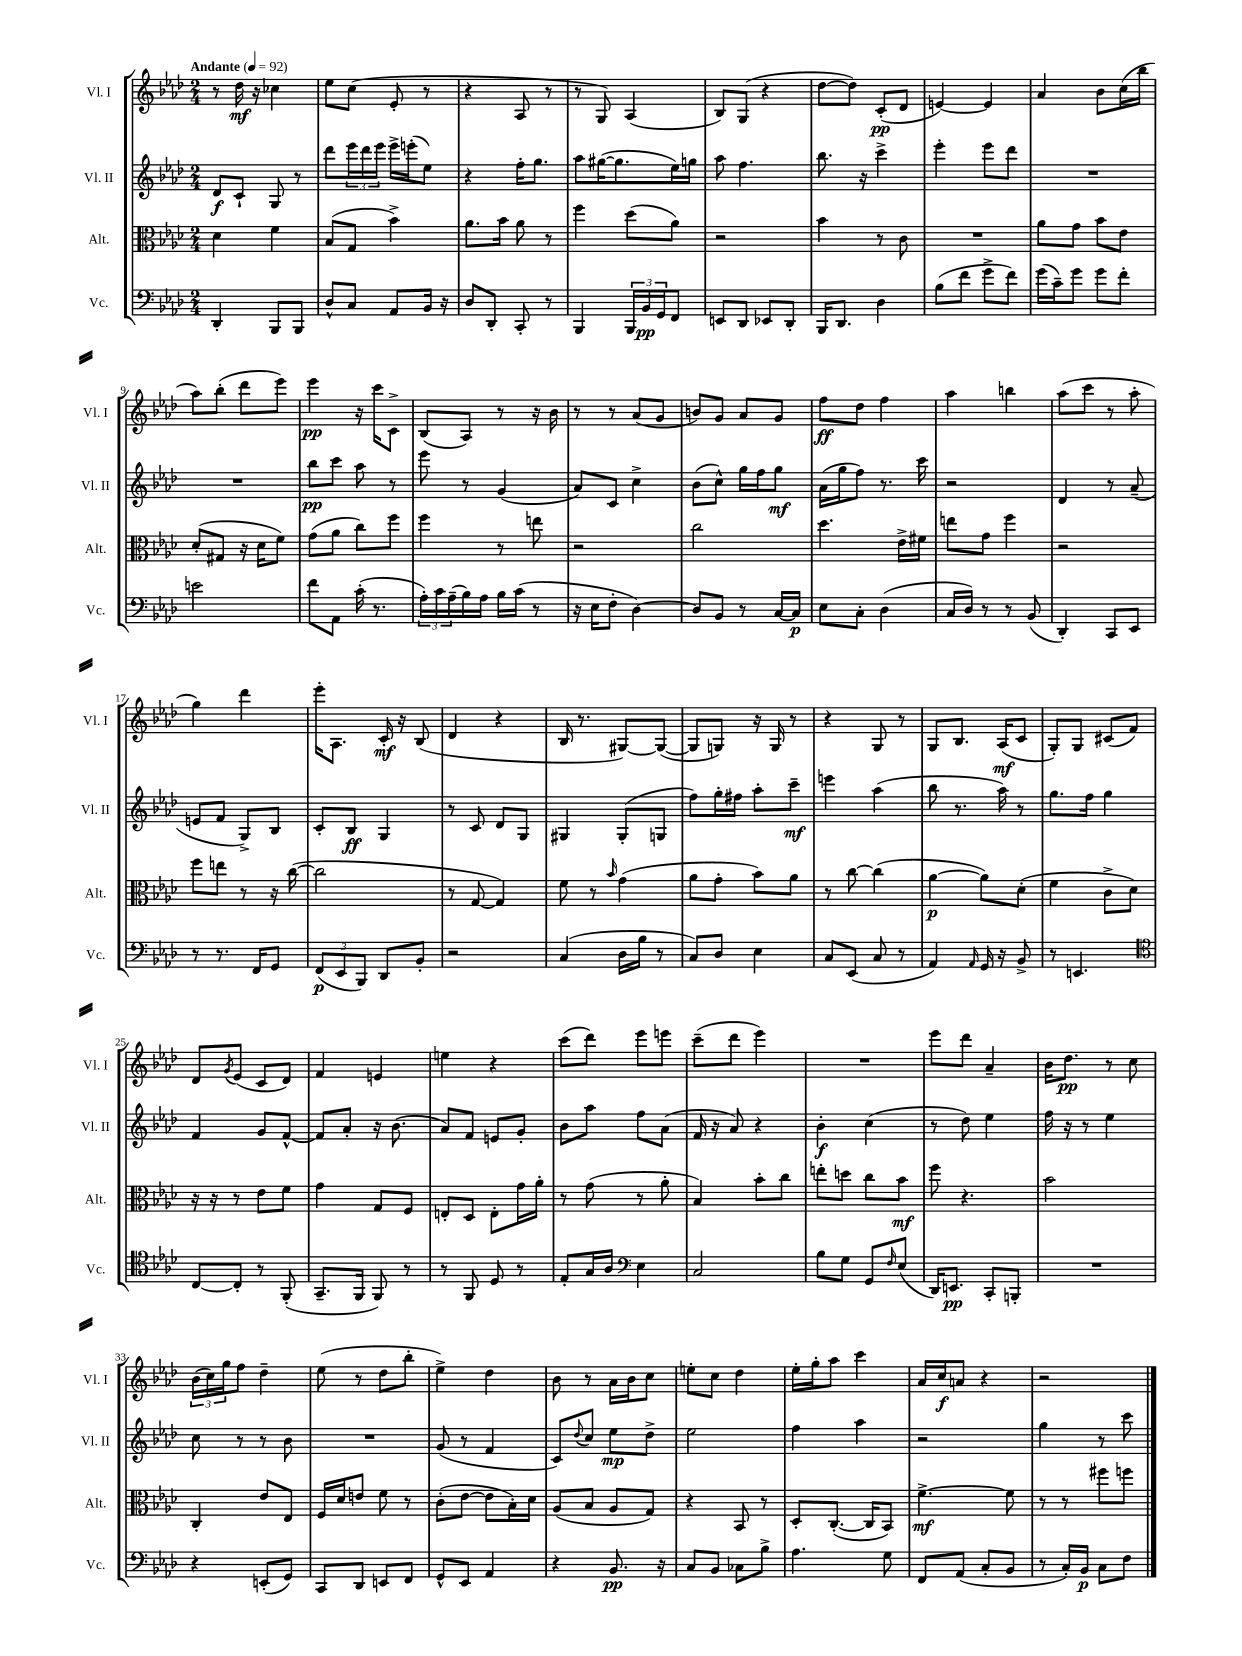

**kern	**dynam	**kern	**dynam	**kern	**dynam	**kern	**dynam
*part4	*part4	*part3	*part3	*part2	*part2	*part1	*part1
*staff4	*staff4	*staff3	*staff3	*staff2	*staff2	*staff1	*staff1
*I"Vc.	*	*I"Alt.	*	*I"Vl. II	*	*I"Vl. I	*
*I'Vc.	*	*I'Alt.	*	*I'Vl. II	*	*I'Vl. I	*
*clefF4	*	*clefC3	*	*clefG2	*	*clefG2	*
*k[b-e-a-d-]	*	*k[b-e-a-d-]	*	*k[b-e-a-d-]	*	*k[b-e-a-d-]	*
*M2/4	*	*M2/4	*	*M2/4	*	*M2/4	*
*MM92	*	*MM92	*	*MM92	*	*MM92	*
=1	=1	=1	=1	=1	=1	=1	=1
!	!	!	!	!	!	!LO:TX:a:B:t=Andante	!
4DD-'/	.	4d-\	.	8d-/L	f	8r	.
.	.	.	.	8c`/J	.	16dd-\	mf
.	.	.	.	.	.	16r	.
8BBB-/L	.	4f\	.	8G/	.	4cc-X\	.
8BBB-/J	.	.	.	8r	.	.	.
=2	=2	=2	=2	=2	=2	=2	=2
8D-^^/L	.	(8B-/L	.	8ddd-\L	.	8ee-\L	.
8C/J	.	8G/J	.	24eee-\L	.	(8cc\J	.
.	.	.	.	24ddd-\	.	.	.
.	.	.	.	24eee-\JJ	.	.	.
8AA-/L	.	4b-^\)	.	16eee-^\LL	.	8e-'/	.
.	.	.	.	(16eeen'\J	.	.	.
16BB-/Jk	.	.	.	8ee-\J)	.	8r	.
16r	.	.	.	.	.	.	.
=3	=3	=3	=3	=3	=3	=3	=3
8D-/L	.	8.a-\L	.	4r	.	4r	.
8DD-'/J	.	.	.	.	.	.	.
.	.	16b-\Jk	.	.	.	.	.
8CC'/	.	8a-\	.	16ff'\KL	.	8A-/	.
.	.	.	.	8.gg\J	.	.	.
8r	.	8r	.	.	.	8r	.
=4	=4	=4	=4	=4	=4	=4	=4
4BBB-/	.	4ff\	.	8aa-\L	.	8r	.
.	.	.	.	([16gg#X\K	.	8G/)	.
.	.	.	.	8.gg#\]	.	.	.
24BBB-/LL	.	(8dd-\L	.	.	.	(4A-/	.
24BB-/	pp	.	.	.	.	.	.
24GG/J	.	.	.	.	.	.	.
8FF/J	.	8a-\J)	.	16ee-\L)	.	.	.
.	.	.	.	16ggn\JJ	.	.	.
=5	=5	=5	=5	=5	=5	=5	=5
8EEn/L	.	2r	.	8aa-\	.	8B-/L)	.
8DD-/J	.	.	.	4.ff\	.	(8G/J	.
8EE-X/L	.	.	.	.	.	4r	.
8DD-'/J	.	.	.	.	.	.	.
=6	=6	=6	=6	=6	=6	=6	=6
16BBB-/KL	.	4b-\	.	8.bb-\	.	[8dd-\L	.
8.DD-/J	.	.	.	.	.	.	.
.	.	.	.	.	.	8dd-\J])	.
.	.	.	.	16r	.	.	.
4D-\	.	8r	.	4ccc^\	.	(8c'/L	pp
.	.	8c\	.	.	.	8d-/J	.
=7	=7	=7	=7	=7	=7	=7	=7
(8B-\L	.	2r	.	4eee-'\	.	[4en/)	.
8f\J	.	.	.	.	.	.	.
8g^\L	.	.	.	8eee-\L	.	4e/]	.
8f\J)	.	.	.	8ddd-\J	.	.	.
=8	=8	=8	=8	=8	=8	=8	=8
(16g\LL	.	8a-\L	.	2r	.	4a-/	.
16c~\J)	.	.	.	.	.	.	.
8g\J	.	8g\J	.	.	.	.	.
8g\L	.	8b-\L	.	.	.	8b-\L	.
8f'\J	.	8e-\J	.	.	.	(16cc\L	.
.	.	.	.	.	.	16bb-\JJ	.
!!LO:LB:g=z
=9	=9	=9	=9	=9	=9	=9	=9
2en\	.	(8d-'/L	.	2r	.	8aa-\L)	.
.	.	8G#X/J	.	.	.	(8bb-'\J	.
.	.	16r	.	.	.	8ddd-\L	.
.	.	16d-\KL	.	.	.	.	.
.	.	8f\J)	.	.	.	8eee-\J)	.
=10	=10	=10	=10	=10	=10	=10	=10
8f\L	.	(8g\L	.	8bb-\L	pp	4eee-\	pp
8AA-\J	.	8a-\J	.	8ccc\J	.	.	.
(16c'\	.	8cc\L)	.	8aa-\	.	16r	.
8.r	.	.	.	.	.	16ccc\KL	.
.	.	8ff\J	.	8r	.	8c^\J	.
=11	=11	=11	=11	=11	=11	=11	=11
24A-'\LL)	.	4ff\	.	8eee-\	.	(8B-/L	.
24c\	.	.	.	.	.	.	.
(24A-~\	.	.	.	.	.	.	.
16B-\)	.	.	.	8r	.	8A-/J)	.
16A-\JJ	.	.	.	.	.	.	.
16B-\LL	.	8r	.	(4g/	.	8r	.
(16c\JJ	.	.	.	.	.	.	.
8r	.	8een\	.	.	.	16r	.
.	.	.	.	.	.	16b-\	.
=12	=12	=12	=12	=12	=12	=12	=12
16r	.	2r	.	8a-/L)	.	8r	.
16E-\KL	.	.	.	.	.	.	.
8F'\J	.	.	.	8c/J	.	8r	.
[4D-\)	.	.	.	4cc^\	.	(8a-/L	.
.	.	.	.	.	.	8g/J	.
=13	=13	=13	=13	=13	=13	=13	=13
8D-/L]	.	2cc\	.	(8b-\L	.	8bn/L)	.
8BB-/J	.	.	.	8cc^^\J)	.	8g/J	.
8r	.	.	.	16gg\LL	.	8a-/L	.
.	.	.	.	16ff\J	.	.	.
[16C/LL	.	.	.	8gg\J	mf	8g/J	.
16C/JJ]	p	.	.	.	.	.	.
=14	=14	=14	=14	=14	=14	=14	=14
8E-\L	.	4.dd-\	.	(16a-\LL	.	8ff\L	ff
.	.	.	.	16gg\J	.	.	.
8C'\J	.	.	.	8ff\J)	.	8dd-\J	.
(4D-\	.	.	.	8.r	.	4ff\	.
.	.	16e-^\LL	.	.	.	.	.
.	.	16f#X\JJ	.	16ccc\	.	.	.
=15	=15	=15	=15	=15	=15	=15	=15
16C/LL	.	8een\L	.	2r	.	4aa-\	.
16D-/JJ)	.	.	.	.	.	.	.
8r	.	8g\J	.	.	.	.	.
8r	.	4ff\	.	.	.	4bbn\	.
(8BB-/	.	.	.	.	.	.	.
=16	=16	=16	=16	=16	=16	=16	=16
4DD-'/)	.	2r	.	4d-/	.	(8aa-\L	.
.	.	.	.	.	.	8ccc\J	.
8CC/L	.	.	.	8r	.	8r	.
8EE-/J	.	.	.	(8a-~/	.	8aa-'\	.
!!LO:LB:g=z
=17	=17	=17	=17	=17	=17	=17	=17
8r	.	8ff\L	.	8en/L	.	4gg\)	.
8.r	.	8een\J	.	8f/J	.	.	.
.	.	8r	.	8G^/L)	.	4ddd-\	.
16FF/KL	.	.	.	.	.	.	.
8GG/J	.	16r	.	8B-/J	.	.	.
.	.	([16cc\	.	.	.	.	.
=18	=18	=18	=18	=18	=18	=18	=18
(12FF/L	p	2cc\]	.	8c'/L	.	16eee-'\KL	.
.	.	.	.	.	.	8.A-\J	.
12EE-/	.	.	.	.	.	.	.
.	.	.	.	8B-/J	ff	.	.
12BBB-/J)	.	.	.	.	.	.	.
8DD-/L	.	.	.	4G/	.	16c'/	mf
.	.	.	.	.	.	16r	.
8BB-'/J	.	.	.	.	.	(8B-/	.
=19	=19	=19	=19	=19	=19	=19	=19
2r	.	8r	.	8r	.	4d-/	.
.	.	[8G/	.	8c/	.	.	.
.	.	4G/])	.	8d-/L	.	4r	.
.	.	.	.	8G/J	.	.	.
=20	=20	=20	=20	=20	=20	=20	=20
(4C/	.	8f\	.	4G#X/	.	16B-/	.
.	.	.	.	.	.	8.r	.
.	.	8r	.	.	.	.	.
.	.	16qqb-/	.	.	.	.	.
16D-\LL	.	(4g\	.	(8G#'/L	.	[8G#X/L)	.
16B-\JJ	.	.	.	.	.	.	.
8r	.	.	.	8Gn/J	.	(8G#/J_	.
=21	=21	=21	=21	=21	=21	=21	=21
8C/L)	.	8a-\L	.	8ff\L)	.	8G#/L]	.
8D-/J	.	8g'\J	.	16gg'\L	.	8Gn/J)	.
.	.	.	.	16ff#X\JJ	.	.	.
4E-\	.	8b-\L)	.	8aa-'\L	.	16r	.
.	.	.	.	.	.	16G/	.
.	.	8a-\J	.	8ccc~\J	mf	8r	.
=22	=22	=22	=22	=22	=22	=22	=22
8C/L	.	8r	.	4eeen\	.	4r	.
(8EE-/J	.	[8cc\	.	.	.	.	.
8C/	.	(4cc\]	.	(4aa-\	.	8G/	.
8r	.	.	.	.	.	8r	.
=23	=23	=23	=23	=23	=23	=23	=23
4AA-/)	.	[4a-\	p	8bb-\	.	8G/L	.
.	.	.	.	8.r	.	8.B-/J	.
16qqAA-/	.	.	.	.	.	.	.
16GG/	.	8a-\L])	.	.	.	.	.
16r	.	.	.	16aa-\)	.	(16A-/KL	mf
8BB-^/	.	(8d-'\J	.	8r	.	8c/J	.
=24	=24	=24	=24	=24	=24	=24	=24
8r	.	4f\	.	8.gg\L	.	8G'/L)	.
4.EEn/	.	.	.	.	.	8G/J	.
.	.	.	.	16ff\Jk	.	.	.
.	.	8c^\L	.	4gg\	.	(8c#X/L	.
.	.	8d-\J)	.	.	.	8f/J)	.
!!LO:LB:g=z
=25	=25	=25	=25	=25	=25	=25	=25
*clefC4	*	*	*	*	*	*	*
[8C/L	.	16r	.	4f/	.	8d-/L	.
.	.	16r	.	.	.	.	.
.	.	.	.	.	.	8qg/	.
8C'/J]	.	8r	.	.	.	(8e-/J	.
8r	.	8e-\L	.	8g/L	.	8c/L	.
(8FF'/	.	8f\J	.	[8f^^/J	.	8d-/J)	.
=26	=26	=26	=26	=26	=26	=26	=26
8.GG~/L	.	4g\	.	8f/L]	.	4f/	.
.	.	.	.	8a-'/J	.	.	.
16FF/Jk	.	.	.	.	.	.	.
8FF/)	.	8G/L	.	16r	.	4en/	.
.	.	.	.	(8.b-\	.	.	.
8r	.	8F/J	.	.	.	.	.
=27	=27	=27	=27	=27	=27	=27	=27
8r	.	8En'/L	.	8a-/L)	.	4een\	.
8FF/	.	8D-/J	.	8f/J	.	.	.
8D-/	.	8E'\L	.	8en/L	.	4r	.
8r	.	16g\L	.	8g'/J	.	.	.
.	.	16a-'\JJ	.	.	.	.	.
=28	=28	=28	=28	=28	=28	=28	=28
8E-'/L	.	8r	.	8b-\L	.	(8ccc\L	.
16G/L	.	(8g\	.	8aa-\J	.	8ddd-\J)	.
16A-/JJ	.	.	.	.	.	.	.
*clefF4	*	*	*	*	*	*	*
4E-\	.	8r	.	8ff\L	.	8eee-\L	.
.	.	8a-'\	.	(8a-\J	.	8eeen\J	.
=29	=29	=29	=29	=29	=29	=29	=29
2C/	.	4B-/)	.	16f/	.	(8ccc~\L	.
.	.	.	.	16r	.	.	.
.	.	.	.	8a-/)	.	8ddd-\J	.
.	.	8b-'\L	.	4r	.	4eee-\)	.
.	.	8cc\J	.	.	.	.	.
=30	=30	=30	=30	=30	=30	=30	=30
8B-\L	.	8een'\L	.	4b-'\	f	2r	.
8G\J	.	8ddn\J	.	.	.	.	.
8GG/L	.	8cc\L	.	(4cc\	.	.	.
16qqF/	.	.	.	.	.	.	.
(8E-/J	.	8b-\J	mf	.	.	.	.
=31	=31	=31	=31	=31	=31	=31	=31
16DD-/KL)	.	8ff\	.	8r	.	8eee-\L	.
8.EEn/J	pp	.	.	.	.	.	.
.	.	4.r	.	8dd-\)	.	8ddd-\J	.
8CC'/L	.	.	.	4ee-\	.	4a-~/	.
8BBBn'/J	.	.	.	.	.	.	.
=32	=32	=32	=32	=32	=32	=32	=32
2r	.	2b-\	.	16ff\	.	16b-\KL	.
.	.	.	.	16r	.	8.dd-\J	pp
.	.	.	.	8r	.	.	.
.	.	.	.	4ee-\	.	8r	.
.	.	.	.	.	.	8cc\	.
!!LO:LB:g=z
=33	=33	=33	=33	=33	=33	=33	=33
4r	.	4C'/	.	8cc\	.	(24b-\LL	.
.	.	.	.	.	.	24cc\)	.
.	.	.	.	.	.	24gg\J	.
.	.	.	.	8r	.	8ff\J	.
(8EEn'/L	.	8e-/L	.	8r	.	4dd-~\	.
8GG/J)	.	8E-/J	.	8b-\	.	.	.
=34	=34	=34	=34	=34	=34	=34	=34
8CC/L	.	16F/LL	.	2r	.	(8ee-\	.
.	.	16d-/J	.	.	.	.	.
8DD-/J	.	8en/J	.	.	.	8r	.
8EEn/L	.	8f\	.	.	.	8dd-\L	.
8FF/J	.	8r	.	.	.	8bb-'\J	.
=35	=35	=35	=35	=35	=35	=35	=35
8GG^^/L	.	(8c'\L	.	(8g/	.	4ee-^\)	.
8EE-/J	.	[8e-\J	.	8r	.	.	.
4AA-/	.	8e-\L]	.	4f/	.	4dd-\	.
.	.	16B-'\L)	.	.	.	.	.
.	.	16d-\JJ	.	.	.	.	.
=36	=36	=36	=36	=36	=36	=36	=36
4r	.	(8A-/L	.	8c/L)	.	8b-\	.
.	.	.	.	8qqdd-/	.	.	.
.	.	8B-/J	.	8cc/J	.	8r	.
8.BB-/	pp	8A-/L	.	8ee-\L	mp	16a-\LL	.
.	.	.	.	.	.	16b-\J	.
.	.	8G/J)	.	8dd-^\J	.	8cc\J	.
16r	.	.	.	.	.	.	.
=37	=37	=37	=37	=37	=37	=37	=37
8C/L	.	4r	.	2ee-\	.	8een'\L	.
8BB-/J	.	.	.	.	.	8cc\J	.
8C-X\L	.	8BB-/	.	.	.	4dd-\	.
8B-^\J	.	8r	.	.	.	.	.
=38	=38	=38	=38	=38	=38	=38	=38
4.A-\	.	8D-'/L	.	4ff\	.	16ee-'\LL	.
.	.	.	.	.	.	16gg'\J	.
.	.	([8.C'/J	.	.	.	8aa-\J	.
.	.	.	.	4aa-\	.	4ccc\	.
.	.	16C/KL]	.	.	.	.	.
8G\	.	8BB-/J)	.	.	.	.	.
=39	=39	=39	=39	=39	=39	=39	=39
8FF/L	.	[4.f^\	mf	2r	.	16a-/LL	.
.	.	.	.	.	.	16cc/J	f
(8AA-/J	.	.	.	.	.	8an/J	.
8C'/L	.	.	.	.	.	4r	.
8BB-/J	.	8f\]	.	.	.	.	.
=40	=40	=40	=40	=40	=40	=40	=40
8r	.	8r	.	4gg\	.	2r	.
16C'/LL)	.	8r	.	.	.	.	.
16BB-/JJ	p	.	.	.	.	.	.
8C\L	.	8ff#X\L	.	8r	.	.	.
8F\J	.	8ffn\J	.	8ccc\	.	.	.
==	==	==	==	==	==	==	==
*-	*-	*-	*-	*-	*-	*-	*-
